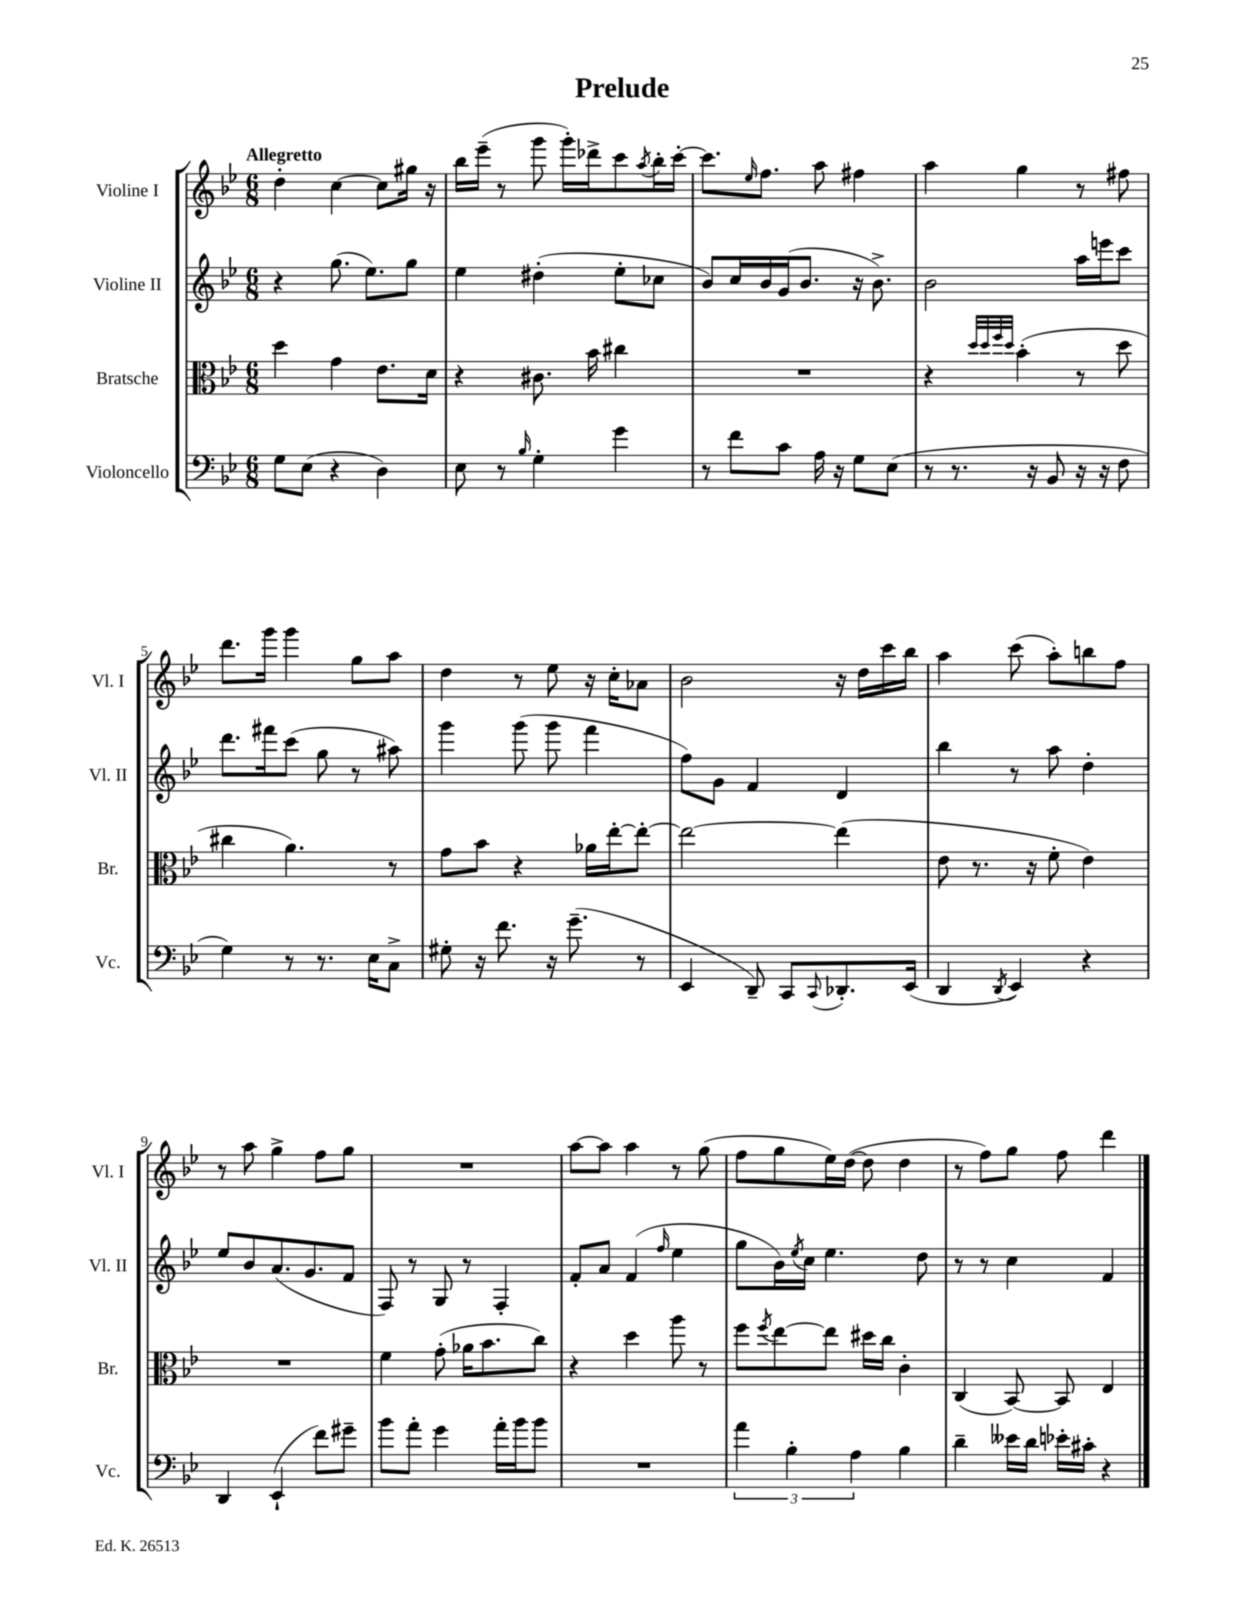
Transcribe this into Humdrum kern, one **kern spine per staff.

**kern	**kern	**kern	**kern
*part4	*part3	*part2	*part1
*staff4	*staff3	*staff2	*staff1
*I"Violoncello	*I"Bratsche	*I"Violine II	*I"Violine I
*I'Vc.	*I'Br.	*I'Vl. II	*I'Vl. I
*clefF4	*clefC3	*clefG2	*clefG2
*k[b-e-]	*k[b-e-]	*k[b-e-]	*k[b-e-]
*M6/8	*M6/8	*M6/8	*M6/8
=1	=1	=1	=1
!	!	!	!LO:TX:a:B:t=Allegretto
8G\L	4dd\	4r	4dd'\
(8E-\J	.	.	.
4r	4g\	(8.gg\	[4cc\
.	.	8.ee-\L)	.
4D\)	8.e-\L	.	8cc\L]
.	.	8gg\J	16gg#X\Jk
.	16d\Jk	.	16r
=2	=2	=2	=2
8E-\	4r	4ee-\	16bb-\LL
.	.	.	(16eee-~\JJ
8r	.	.	8r
16qqB-/	.	.	.
4G'\	8.c#X\	(4dd#X'\	8ggg\
.	.	.	16ggg'\LL)
.	16b-\	.	16ddd-X^\J
4g\	4cc#X\	8ee-'\L	8ccc\
.	.	.	8qaa/
.	.	8cc-X\J	16bb-'\L
.	.	.	[16ccc'\JJ
=3	=3	=3	=3
8r	2.r	8b-/L)	8.ccc\L]
8f\L	.	16cc/L	.
.	.	.	16qqee-/
.	.	16b-/	8.ff\J
8c\J	.	(16g/J	.
.	.	8.b-/J	.
16A\	.	.	8aa\
16r	.	.	.
8G\L	.	16r	4ff#X\
.	.	8.b-^\)	.
(8E-\J	.	.	.
=4	=4	=4	=4
8r	4r	2b-\	4aa\
8.r	.	.	.
.	32qqdd/LLL	.	.
.	32qqdd/	.	.
.	32qqff/	.	.
.	32qqdd/JJJ	.	.
.	(4b-'\	.	4gg\
16r	.	.	.
8BB-/	.	.	.
16r	8r	16aa\LL	8r
16r	.	16eeen\J	.
8F\	8dd\	8ccc\J	8ff#X\
!!LO:LB:g=z
=5	=5	=5	=5
4G\)	4cc#X\	8.ddd\L	8.ddd\L
.	.	16fff#X\k	16ggg\Jk
8r	4.a\)	(8ccc\J	4ggg\
8.r	.	8gg\	.
.	.	8r	8gg\L
16E-\KL	.	.	.
8C^\J	8r	8aa#X\)	8aa\J
=6	=6	=6	=6
8G#X'\	8g\L	4ggg\	4dd\
16r	8b-\J	.	.
8.f\	.	.	.
.	4r	(8ggg\	8r
16r	.	8ggg\	8ee-\
(8.g~\	.	.	.
.	16a-X\LL	4fff\	16r
.	[16ee-'\J	.	16cc'\KL
8r	8ee-'\J_	.	8a-X\J
=7	=7	=7	=7
4EE-/	2ee-\_	8ff\L)	2b-\
.	.	8g\J	.
8DD~/)	.	4f/	.
8CC/L	.	.	.
8qqCC/	.	.	.
8.DD-X'/	(4ee-\]	4d/	16r
.	.	.	16dd\LL
.	.	.	16ccc\
(16EE-/Jk	.	.	16bb-\JJ
=8	=8	=8	=8
4DD/	8e-\	4bb-\	4aa\
.	8.r	.	.
8qDD/	.	.	.
4EE-/)	.	8r	(8ccc\
.	16r	.	.
.	8f'\	8aa\	8aa'\L)
4r	4e-\)	4dd'\	8bbn\
.	.	.	8ff\J
!!LO:LB:g=z
=9	=9	=9	=9
4DD/	2.r	8ee-/L	8r
.	.	8b-/	8aa\
(4EE-`/	.	(8.a/	4gg^\
.	.	8.g/	.
8f\L)	.	.	8ff\L
8g#X~\J	.	8f/J	8gg\J
=10	=10	=10	=10
8b-\L	4f\	8F/)	2.r
8a'\J	.	8r	.
4g\	(8g'\	8G/	.
.	16a-X\KL	8r	.
.	8.b-\	.	.
16a'\LL	.	4F'/	.
16b-\J	.	.	.
8b-\J	8cc\J)	.	.
=11	=11	=11	=11
2.r	4r	8f'/L	[8aa\L
.	.	8a/J	8aa\J]
.	4dd\	(4f/	4aa\
.	.	16qqff/	.
.	8aa\	4ee-\	8r
.	8r	.	(8gg\
=12	=12	=12	=12
6a\	8ff\L	8gg\L	8ff\L
.	8qff/	.	.
.	[8ee-\	16b-\L)	8gg\
6B-'\	.	.	.
.	.	8qee-/	.
.	.	16cc\JJ	.
.	8ee-\J]	4.ee-\	16ee-\L)
.	.	.	([16dd\JJ
6A\	.	.	.
.	16dd#X\LL	.	8dd\]
.	16cc\JJ	.	.
4B-\	4c'\	.	4dd\
.	.	8dd\	.
=13	=13	=13	=13
4d~\	(4C/	8r	8r
.	.	8r	8ff\L)
16e--X\LL	[8BB-/)	4cc\	8gg\J
16d\JJ	.	.	.
16e-X'\LL	8BB-/]	.	8ff\
16c#X'\JJ	.	.	.
4r	4E-/	4f/	4ddd\
==	==	==	==
*-	*-	*-	*-
